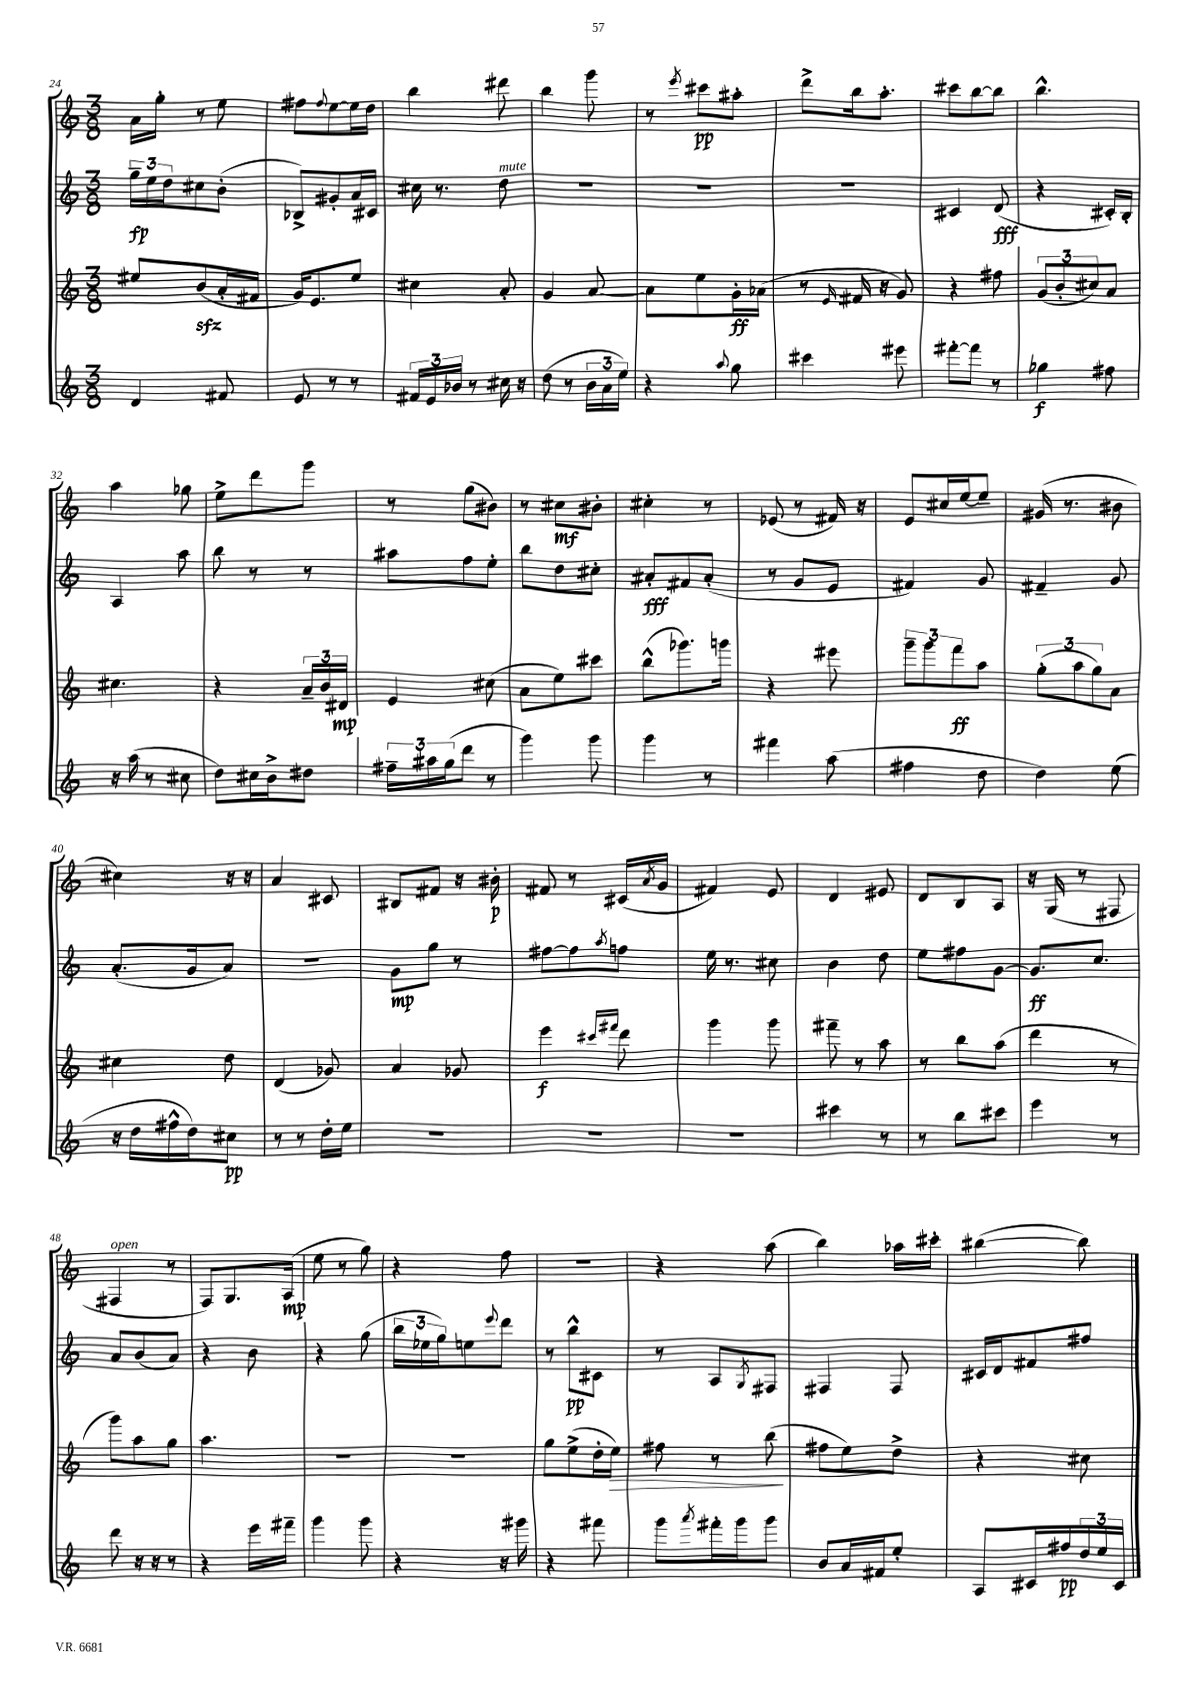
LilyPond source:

<<
\new StaffGroup <<
\new Staff = "s0" {
    \clef treble \key c \major \numericTimeSignature \time 3/8
    a'16 g''16-. r8 e''8 |
    fis''8 \appoggiatura { fis''8 } e''8~ e''16 d''16 |
    b''4 dis'''8 |
    b''4 g'''8 |
    r8 \acciaccatura { e'''8 } cis'''8\pp ais''8-. |
    d'''8-> b''16 a''8.-. |
    cis'''8 b''8~ b''8 |
    b''4.-^ |
    a''4 ges''8 |
    e''8-> d'''8 g'''8 |
    r8 g''8( bis'8) |
    r8 cis''8\mf bis'8-. |
    cis''4-. r8 |
    ees'8( r8 fis'16) r16 |
    e'8 cis''16 e''16~ e''8-- |
    gis'16( r8. bis'8 |
    cis''4) r16 r16 |
    a'4 cis'8 |
    bis8 fis'8 r16 bis'16-.\p |
    fis'8 r8 cis'16( \acciaccatura { a'8 } g'16 |
    fis'4) e'8 |
    d'4 eis'8 |
    d'8 b8 a8 |
    r16 g16( r8 fis8 |
    fis4^\markup { \italic "open" } r8 |
    f8) g8. a16\mp( |
    e''8 r8 g''8) |
    r4 f''8 |
    R4. |
    r4 a''8( |
    b''4) aes''16 cis'''16-. |
    bis''4~( bis''8) \bar "|." |
}
\new Staff = "s1" {
    \clef treble \key c \major \numericTimeSignature \time 3/8
    \tuplet 3/2 { g''16--\fp e''16 d''16 } cis''8 b'8-.( |
    bes8->) gis'8-. a'16 cis'16 |
    cis''16 r8. d''8^\markup { \italic "mute" } |
    R4. |
    R4. |
    R4. |
    cis'4 d'8\fff( |
    r4 cis'16-.) b16-. |
    a4 a''8 |
    b''8 r8 r8 |
    ais''8 f''8 e''8-. |
    b''8 d''8 cis''8-. |
    ais'8-.\fff fis'8 ais'8-.( |
    r8 g'8 e'8 |
    fis'4) g'8 |
    fis'4-- g'8 |
    a'8.-.( g'16 a'8) |
    R4. |
    g'8\mp g''8 r8 |
    fis''8~ fis''8 \acciaccatura { a''8 } f''8 |
    e''16 r8. cis''8 |
    b'4 d''8 |
    e''8 fis''8 g'8~ |
    g'8.\ff c''8. |
    a'8 b'8( a'8) |
    r4 b'8 |
    r4 g''8( |
    \tuplet 3/2 { b''16 ees''16 g''16) } e''8 \appoggiatura { e'''8 } d'''8 |
    r8 b''8-^\pp cis'8 |
    r8 a8 \acciaccatura { g8 } fis8 |
    fis4 fis8 |
    cis'16 d'16 fis'8 fis''8 \bar "|." |
}
\new Staff = "s2" {
    \clef treble \key c \major \numericTimeSignature \time 3/8
    eis''8 b'8\sfz( a'16-. fis'16 |
    g'16) e'8. e''8 |
    cis''4 a'8-. |
    g'4 a'8~ |
    a'8 e''8 g'16-.\ff aes'16( |
    r8 \grace { e'16 } fis'16 r16 g'8) |
    r4 fis''8 |
    \tuplet 3/2 { g'8( b'8-. cis''8) } a'8 |
    cis''4. |
    r4 \tuplet 3/2 { a'16-- b'16 dis'16\mp } |
    e'4 cis''8( |
    a'8 e''8) cis'''8 |
    b''8-^( ges'''8.) g'''16 |
    r4 eis'''8 |
    \tuplet 3/2 { g'''8-- g'''8 f'''8\ff } a''8 |
    \tuplet 3/2 { g''8-.( a''8 g''8) } a'8 |
    cis''4 d''8 |
    d'4( ges'8) |
    a'4 ges'8 |
    e'''4\f \grace { cis'''16 fis'''16 } d'''8 |
    g'''4 g'''8 |
    fis'''8-- r8 a''8 |
    r8 b''8 a''8( |
    d'''4 r8 |
    g'''8) a''8 g''8 |
    a''4. |
    R4. |
    R4. |
    g''8 e''8->( d''16-. e''16\>) |
    fis''8 r8 b''8\!( |
    fis''8 e''8) d''8-> |
    r4 cis''8 \bar "|." |
}
\new Staff = "s3" {
    \clef treble \key c \major \numericTimeSignature \time 3/8
    d'4 fis'8 |
    e'8 r8 r8 |
    \tuplet 3/2 { fis'16 e'16 bes'16 } r8 cis''16 r16 |
    d''8( r8 \tuplet 3/2 { b'16 a'16 e''16) } |
    r4 \appoggiatura { a''8 } g''8 |
    cis'''4 eis'''8 |
    fis'''8~-. fis'''8 r8 |
    ges''4\f fis''8 |
    r16 a''16( r8 cis''8 |
    d''8) cis''16 b'16-> dis''8 |
    \tuplet 3/2 { fis''16-- ais''16 g''16( } d'''8 r8 |
    g'''4) g'''8 |
    g'''4 r8 |
    fis'''4 a''8( |
    fis''4 d''8 |
    d''4) e''8( |
    r16 d''16 fis''16-^ d''16) cis''8\pp |
    r8 r8 d''16-. e''16 |
    R4. |
    R4. |
    R4. |
    cis'''4 r8 |
    r8 b''8 cis'''8 |
    e'''4 r8 |
    d'''8 r16 r16 r8 |
    r4 e'''16 fis'''16-- |
    g'''4 g'''8 |
    r4 r16 gis'''16 |
    r4 fis'''8 |
    g'''8 \acciaccatura { a'''8 } fis'''16-. g'''16 g'''8 |
    b'8 a'16 fis'16 e''8-. |
    a8 cis'16 fis''16\pp \tuplet 3/2 { d''16 e''16 cis'16 } \bar "|." |
}
>>
>>
\layout { \context { \Score currentBarNumber = #24 } }
